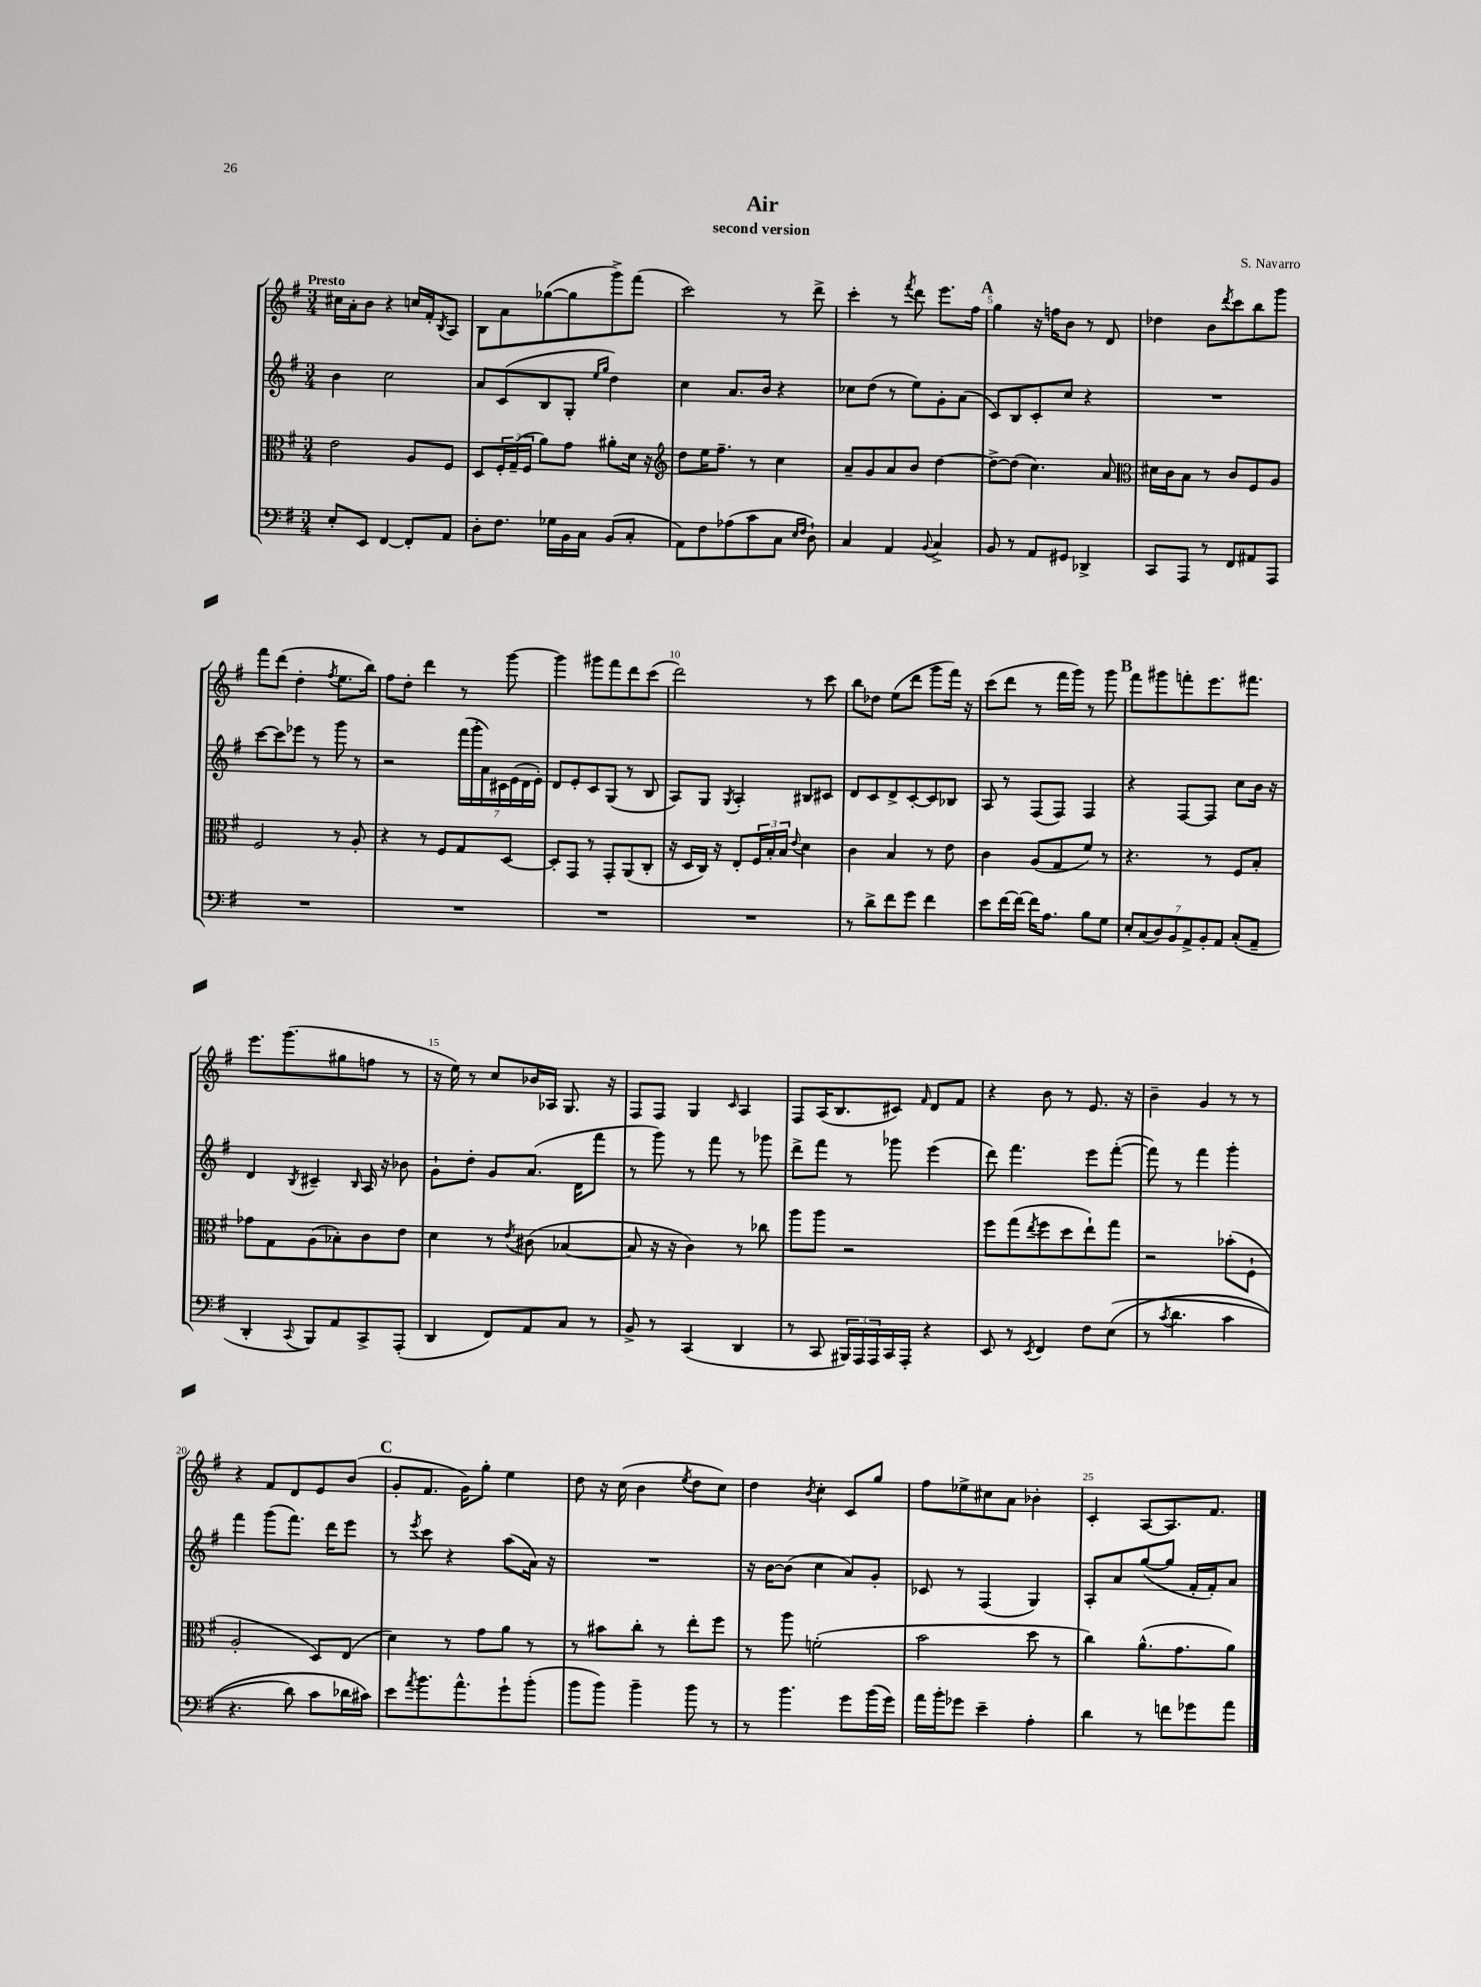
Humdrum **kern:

**kern	**kern	**kern	**kern
*staff4	*staff3	*staff2	*staff1
*clefF4	*clefC3	*clefG2	*clefG2
*k[f#]	*k[f#]	*k[f#]	*k[f#]
*M3/4	*M3/4	*M3/4	*M3/4
8E'	2e	4b	16cc#
.	.	.	16a'
8EE	.	.	8b
[4FF#	.	2cc	4r
8FF#']	8A	.	16cc
.	.	.	16f#'
.	.	.	8qB
8AA	8F#	.	8A
=	=	=	=
8D'	8D	8a	8B
8.F#	24F#'	(8c	8a
.	(24G~	.	.
.	24F#	.	.
.	8a)	8B	([8gg-
16G-	.	.	.
16BB	8g	8G'	8gg-]
16C	.	.	.
.	.	16qqee	.
.	.	16qqgg	.
(8BB	8a#'	4dd)	8ggg^)
8C'	16d	.	(8fff#
.	16r	.	.
=	=	=	=
*	*clefG2	*	*
8AA)	8dd	4cc	2ccc)
8F#	16ee	.	.
.	8.ff#~	.	.
(8A-	.	8.a	.
8c	8r	.	.
.	.	16b	.
8C	4cc	4r	8r
16qqE	.	.	.
16qqF#	.	.	.
8D`)	.	.	8ddd^
=	=	=	=
4C	8a~	8cc-	4ccc'
.	8g	(8dd	.
4AA	8a	8r	8r
.	.	.	8qfff#
.	8b	8ee)	8ddd
8qqBB	.	.	.
4C^	[4dd	8g'	8.eee
.	.	(8a	.
.	.	.	16ff#
=	=	=	=
8BB	8dd^_	8c)	4gg
8r	(8dd]	8B	.
8AA	4.cc)	8c'	16r
.	.	.	16ff
8GG#	.	8cc	8b
4DD-^	.	4r	8r
.	8a	.	8d
=	=	=	=
*	*clefC3	*	*
8CC	16d#	2.r	4dd-
.	16c	.	.
8AAA	8B	.	.
8r	8r	.	8b
.	.	.	8qddd
8FF#	8c	.	8ccc
8AA#	8F#	.	8bb
8AAA	8A	.	8ggg
=	=	=	=
2.r	2F#	[8ccc	8fff#
.	.	8ccc]	(8ddd
.	.	8eee-	4dd'
.	.	8r	.
.	.	.	8qff#
.	8r	8ggg	8.ee
.	8A'	8r	.
.	.	.	16bb)
=	=	=	=
2.r	4r	2r	8ff#
.	.	.	8dd'
.	8r	.	4ddd
.	8F#	.	.
.	8G	(28fff#	8r
.	.	28ggg'	.
.	.	28a)	.
.	.	28c#	.
.	[8D	.	[8ggg
.	.	(28e	.
.	.	28d	.
.	.	28e')	.
=	=	=	=
2.r	8D']	8d	4ggg]
.	8GG	8e'	.
.	8r	8c	8ggg#
.	8GG'	(8G	8fff#
.	(8AA	8r	8ddd
.	8C'	8B	(8ccc
=	=	=	=
2.r	16r	8A)	2ddd)
.	16D	.	.
.	16C)	8G	.
.	16r	.	.
.	.	8qG	.
.	8E'	4A'	.
.	24F#	.	.
.	24B'	.	.
.	24B	.	.
.	8qqe	.	.
.	4d	8B#	8r
.	.	8c#	8ccc
=	=	=	=
8r	4c	8d	8bb
8d^	.	8c	8dd-
8f#	4B	8d^	(8ee
8g	.	[8c'	8ddd
4f#	8r	8c]	8ggg
.	8e	8B-	16fff#)
.	.	.	16r
=	=	=	=
8e	4c	8A	(8ccc
[16f#	.	8r	8ddd
16f#_	.	.	.
16f#]	(8A	(8F#	8r
8.A	.	.	.
.	8G	8F#)	16fff#
.	.	.	16ggg)
8B	8f#)	4F#	8r
8G	8r	.	8ggg
=	=	=	=
14E'	4.r	4r	8fff#
(14C	.	.	.
.	.	.	8ggg#
14D)	.	.	.
14BB	.	.	.
.	.	[8F#	8fff'
14AA^	.	.	.
14BB'	.	.	.
.	8r	8F#]	8.eee
14AA	.	.	.
(8C'	8F#	8cc	.
.	.	.	8.fff#
8AA~	8B'	16b	.
.	.	16r	.
=	=	=	=
4DD'	8g-	4d	8.eee
.	8G	.	.
.	.	.	(8.ggg
8qqCC	.	8qB	.
8BBB)	(8A	4c#~	.
8AA	8B-')	.	8gg#
.	.	16qqB	.
8CC^	8c	16A	8ff
.	.	16r	.
(8AAA'	8e	8b-	8r
=	=	=	=
4DD	4d	8g`	16r
.	.	.	16ee)
.	.	8dd'	8r
8FF#)	8r	8g	8cc
.	8qe	.	.
8AA	(8c#	(8.a	16b-
.	.	.	16A-
8C	[4B-	.	8.G
.	.	16d	.
8r	.	8fff#	.
.	.	.	16r
=	=	=	=
8BB^	8B-]	8r	8F#
8r	16r	8ggg)	8F#
.	16r	.	.
(4CC	4c)	8r	4G
.	.	8fff#	.
.	.	.	16qqc
4DD	8r	8r	4A
.	8cc-	8ggg-	.
=	=	=	=
8r	8aa	8ddd^	8F#
8CC	8aa	8fff#	(16A
.	.	.	8.B
24BBB#)	2r	8r	.
24AAA	.	.	.
24AAA	.	.	.
16CC	.	8ggg-	8c#)
16AAA'	.	.	.
.	.	.	16qqf#
4r	.	(4eee	8d
.	.	.	8f#
=	=	=	=
8EE	8ff#	8ddd)	4r
8r	(8gg	4.fff#	.
8qEE	8qee	.	.
4FF#	8ff#	.	8b
.	8dd	.	8r
8F#	8ee`)	8eee	8.e
&((8E	8gg	([8fff#'	.
.	.	.	16r
=	=	=	=
8r	2r	8fff#])	4b~
8qc	.	.	.
4.d	.	8r	.
.	.	4fff#	4g
4c	(8b-'	4ggg'	8r
.	8F#`	.	8r
=	=	=	=
4.r	2A'	4fff#	4r
.	.	(8ggg	8f#
8d)	.	8.fff#)	8d
8c	8D)	.	8e
.	.	16ddd	.
16d-	(8E	8eee	(8b
16c#&)	.	.	.
=	=	=	=
8e	4d)	8r	8g'
8qa	.	8qeee	.
8.b	.	8ccc	8.f#
.	8r	4r	.
8.a^^	.	.	16g)
.	8g	.	8gg'
8g`	8a	(8aa	4ee
(8b'	8r	16a)	.
.	.	16r	.
=	=	=	=
8b	8r	2.r	8dd
8b)	8b#	.	16r
.	.	.	(16cc
4b~	8cc'	.	4b
.	8r	.	.
.	.	.	8qee
8b	8ee'	.	8dd
8r	8ff#	.	8cc)
=	=	=	=
8r	8r	16r	4dd
.	.	[16b	.
4.b	8aa	(8b]	.
.	.	.	8qb
.	(2f'	4cc	4cc'
8g	.	8a)	8c
(16b	.	8g'	8gg
16g)	.	.	.
=	=	=	=
16a	2b	8c-	8ff#
16b'	.	.	.
8g-	.	8r	8ee-^
4e~	.	(4F#	8cc#
.	.	.	8a
4A'	8dd	4G)	4b-'
.	8r	.	.
=	=	=	=
4d	4cc)	8A'	4c'
.	.	8a	.
8r	(8.a^^	([8gg	[8A
8f	.	8gg]	8.A]
.	8.g	.	.
8g-	.	16f#'	.
.	.	16f#')	8.f#
8a	8a)	8a	.
==	==	==	==
*-	*-	*-	*-
